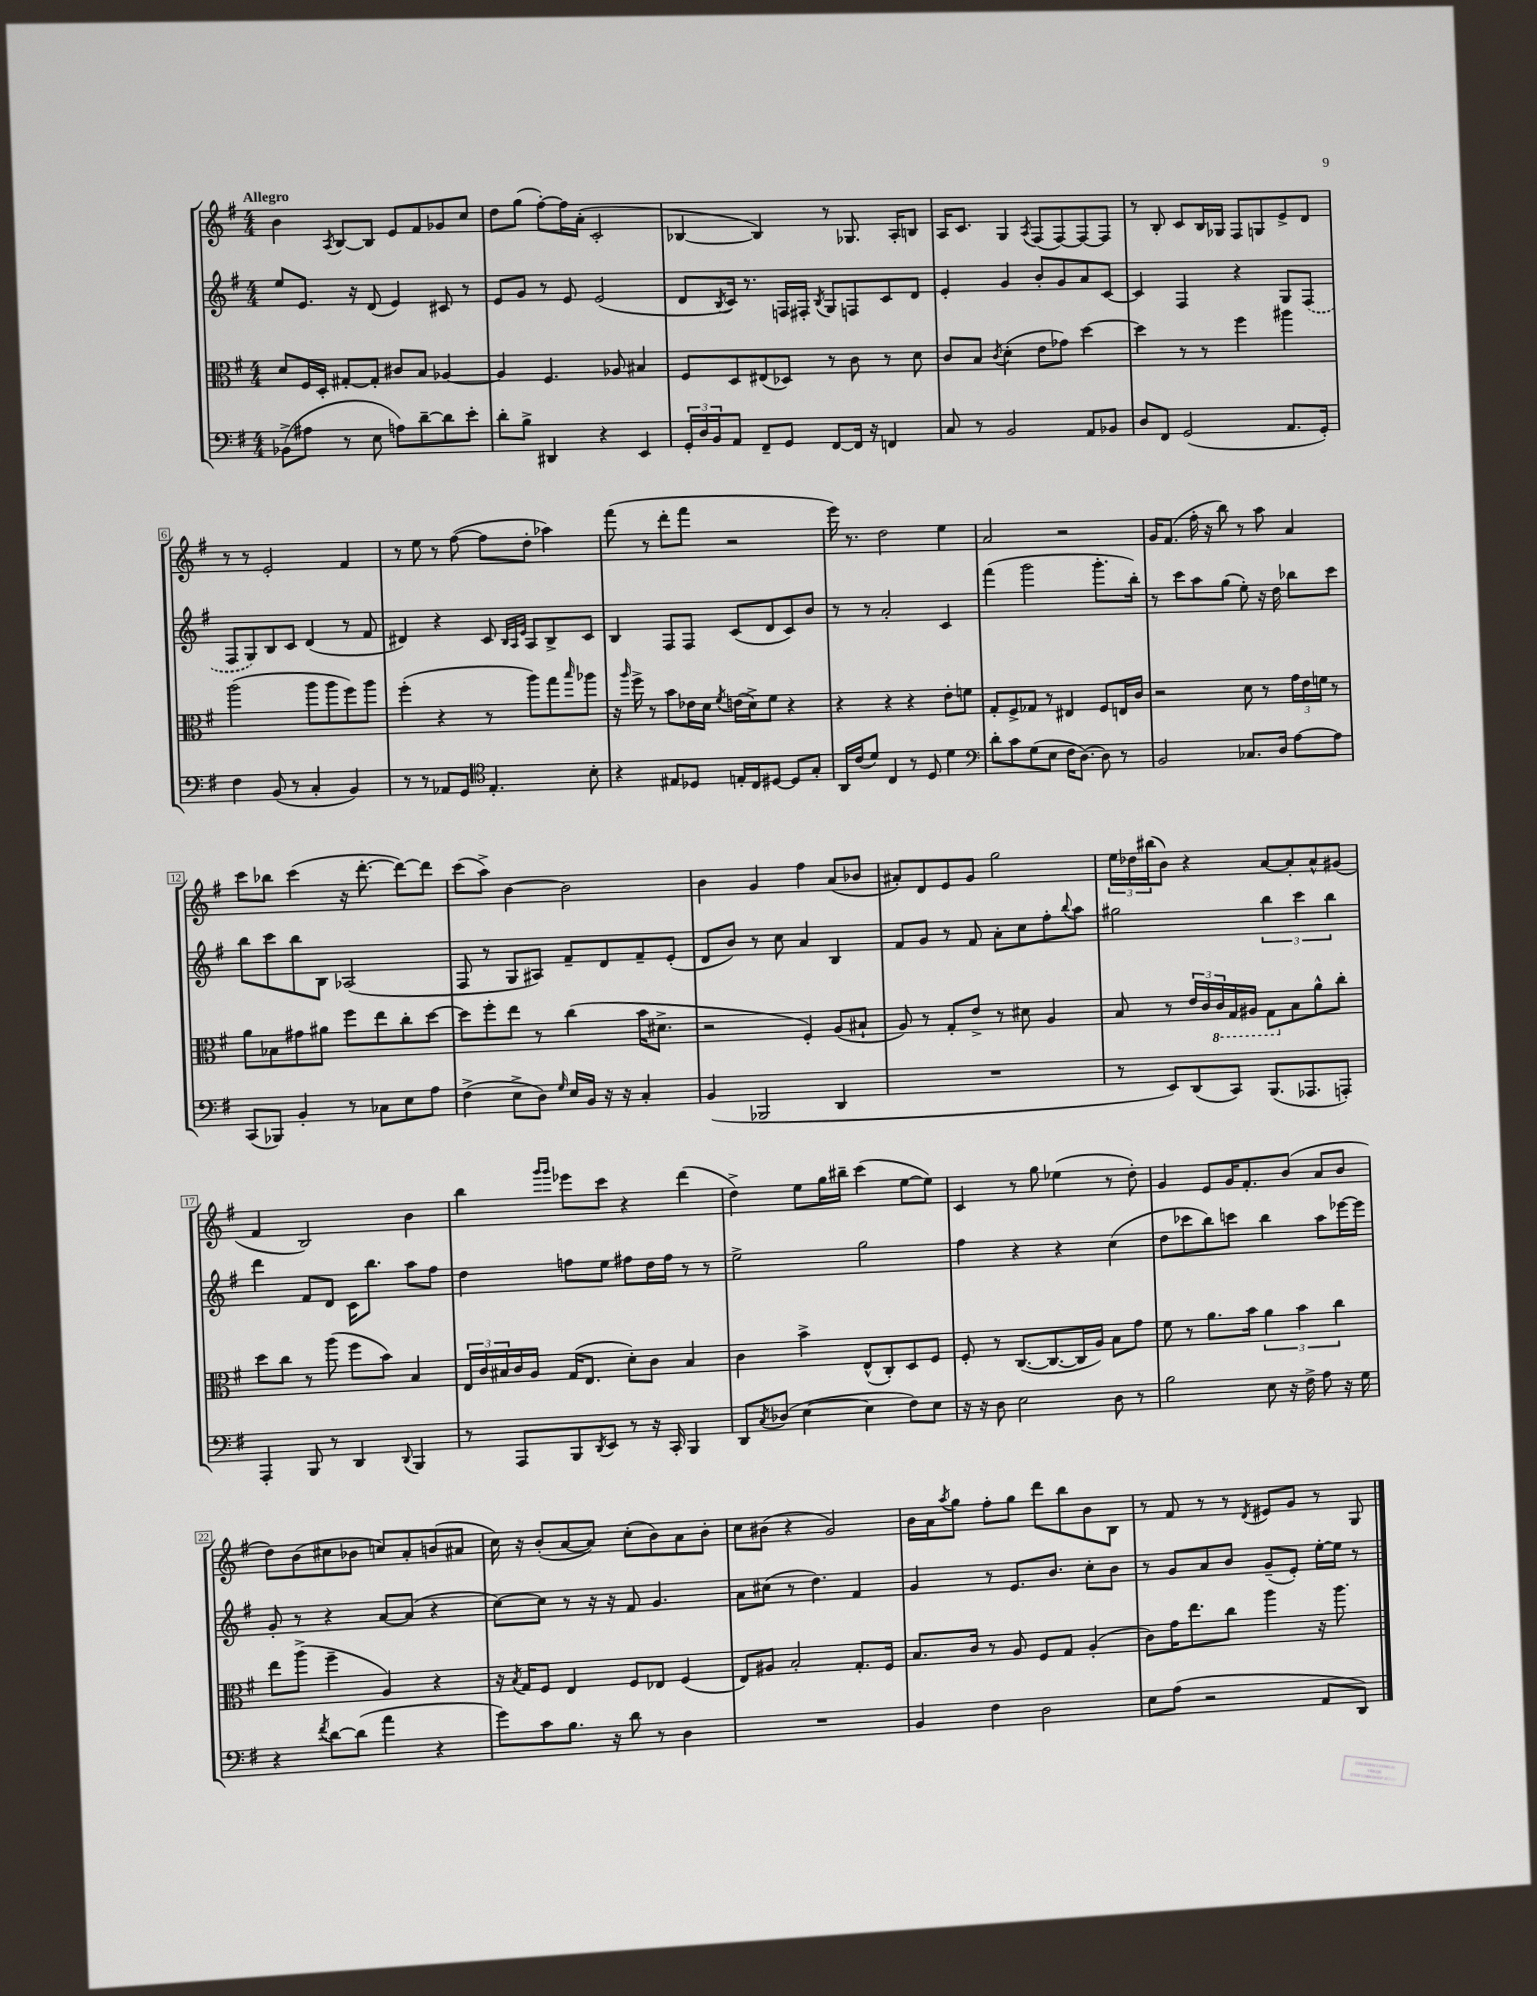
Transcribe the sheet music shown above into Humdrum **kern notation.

**kern	**kern	**kern	**kern
*part4	*part3	*part2	*part1
*staff4	*staff3	*staff2	*staff1
*clefF4	*clefC3	*clefG2	*clefG2
*k[f#]	*k[f#]	*k[f#]	*k[f#]
*M4/4	*M4/4	*M4/4	*M4/4
=1	=1	=1	=1
!	!	!	!LO:TX:a:B:t=Allegro
(8BB-X^\L	8d/L	8ee/L	4b\
8A#X\J	16F#/L	8.e/J	.
.	16D'/JJ	.	.
.	.	.	8qA/
8r	[8G#X'/L	.	[8B/L
.	.	16r	.
8E\	8G#'/J]	(8d/	8B/J]
8An\L)	8c#X/L	4e/)	8e/L
[8d~\	8B/J	.	8f#/
8d\]	[4A-X/	8c#X/	8g-X/
8e'\J	.	8r	8cc/J
=2	=2	=2	=2
8d'\L	4A-/]	8e/L	8dd\L
8B^\J	.	8g/J	(8gg\J
4DD#X/	4.F#/	8r	[8ff#'\L)
.	.	8e/	16ff#\L]
.	.	.	(16a'\JJ
4r	.	(2e/	2c'/
.	8A-X/	.	.
4EE/	4B#X/	.	.
=3	=3	=3	=3
24GG'/LL	8F#/L	8d/L	[4B-X/
24D/	.	.	.
24BB/J	.	.	.
.	.	8qB/	.
8AA/J	8D/	16c/Jk)	.
.	.	8.r	.
8FF#~/L	(8E#X/	.	4B-/])
8GG/J	8D-X/J)	16Fn/LL	.
.	.	16F#X'/JJ	.
.	.	8qB/	.
[8FF#/L	8r	8G/L	8r
16FF#/Jk]	8c\	8Fn/	8.G-X/
16r	.	.	.
4FFn/	8r	8c/	.
.	.	.	16A'/KL
.	8d\	8d/J	8Bn/J
=4	=4	=4	=4
8C/	8c/L	4e'/	16A/KL
.	.	.	8.c/J
8r	8B/J	.	.
.	8qc/	.	.
2BB/	(4d'\	4g/	4G/
.	.	.	8qA/
.	8e\L	8b'/L	(8F#/L
.	8g-X\J)	8g/	[8F#/)
8AA/L	[4dd\	8a/	8F#/_
8BB-X/J	.	[8c/J	8F#/J]
=5	=5	=5	=5
8D/L	4dd\]	4c/]	8r
8FF#/J	.	.	8B'/
(2GG/	8r	4F#/	8c/L
.	8r	.	16B/L
.	.	.	16G-X/JJ
.	4ff#\	4r	8F#/L
.	.	.	8Gn/
8.AA/L	4aa#X\	8G/L	8e^/
.	.	(8F#/J	8d/J
16GG'/Jk)	.	.	.
!!LO:LB:g=z
=6	=6	=6	=6
4F#\	(2aa\	8F#/L	8r
.	.	8G/)	8r
(8BB/	.	8B/	2e'/
8r	.	8c/J	.
4C'/	8aa\L	(4d/	.
.	8aa\	.	.
4BB/)	8ff#\)	8r	4f#/
.	8aa\J	8f#/	.
=7	=7	=7	=7
8r	(4ff#'\	4d#X/)	8r
8r	.	.	8ee\
8AA-X/L	4r	4r	8r
8GG/J	.	.	([8ff#\
*clefC4	*	*	*
4.E'/	8r	8c/	8ff#\L]
.	.	32qqB/LLL	.
.	.	32qqA/	.
.	.	32qqe/JJJ	.
.	8aa\L)	8A/L	8dd'\J
.	8gg\	8B^/	4aa-X\)
.	16qqbb/	.	.
8B'\	8aa-X\J	8c/J	.
=8	=8	=8	=8
4r	16r	4B/	(8fff#\
.	16qqaa/	.	.
.	16ff#^\	.	.
.	8r	.	8r
8E#X/L	8b\L	8F#/L	8ddd'\L
8D-X/J	16e-X\L	8F#/J	8fff#\J
.	16d\JJ	.	.
.	8qf#/	.	.
16En'/LL	(16en\LL	(8c/L	2r
16C/J	16d^\J)	.	.
[8D#X/J	8f#\J	8d/	.
8D#/L]	4r	8c/)	.
8G'/J	.	8b/J	.
=9	=9	=9	=9
16AA/LL	4r	8r	16eee\)
(16c/J	.	.	8.r
8d/J)	.	8r	.
4C/	4r	2a'/	2dd\
8r	4r	.	.
8D/	.	.	.
4d\	8e'\L	4c/	4ee\
.	8fn\J	.	.
=10	=10	=10	=10
*clefF4	*	*	*
8d'\L	8G'/L	(4fff#\	2a/
8c\	8F#^/	.	.
(8G\	8G-X/J	2ggg\	.
8E\J	8r	.	.
16F#\KL	4E#X/	.	2r
[8.D\J)	.	.	.
8D\]	8F#/L	8.ggg'\L	.
8r	16En/L	.	.
.	16c/JJ	16bb'\Jk)	.
=11	=11	=11	=11
2BB/	2r	8r	16g/KL
.	.	.	(8.f#/J
.	.	8ccc\L	.
.	.	8aa\	16ff#'\
.	.	.	16r
.	.	(8gg\J	8bb\)
8.C-X/L	8d\	8ee'\)	8r
.	8r	16r	8aa\
16D/Jk	.	16dd\	.
[8A\L	24g\LL	8bb-X\L	4a/
.	24e\	.	.
.	24fn\JJ	.	.
8A\J]	8r	8ccc\J	.
!!LO:LB:g=z
=12	=12	=12	=12
(8CC/L	8a\L	8bb\L	8ccc\L
8BBB-X/J)	8B-X\	8ccc\	8bb-X\J
4BB'/	8g#X\	8bb\	(4ccc\
.	8a#X\J	8B\J	.
8r	8ff#\L	(2A-X/	16r
.	.	.	[8.ddd'\
8C-X\L	8ee\	.	.
8E\	8cc'\	.	8ddd\L_)
8A\J	[8dd\J	.	8ddd\J]
=13	=13	=13	=13
(4F#^\	8dd\L]	8F#/	(8ccc\L
.	8ff#'\	8r	8aa^\J)
8E^\L	8ee\J	8G/L	[4b\
8D\J)	8r	8A#X/J)	.
16qqG/	.	.	.
16E/LL	(4cc\	8f#~/L	2b\]
16BB/JJ	.	.	.
16r	.	8d/	.
16r	.	.	.
4C'/	16b\KL	8f#~/	.
.	8.d#X^\J	.	.
.	.	(8e'/J	.
=14	=14	=14	=14
(4BB/	2r	8d/L	4b\
.	.	8b/J)	.
2BBB-X/	.	8r	4g/
.	.	8cc\	.
.	4F#'/)	4a/	4ff#\
4DD/	(8A/L	4B/	(8a/L
.	8B#X`/J	.	8b-X/J
=15	=15	=15	=15
1r	8A/)	8f#/L	8a#X'/L)
.	8r	8g/J	8d/
.	8G'/L	8r	8e/
.	8e^/J	8f#/	8g/J
.	8r	8a'\L	2gg\
.	8d#X\	8cc\	.
.	4A/	8ff#'\	.
.	.	8qqbb/	.
.	.	8aa\J	.
=16	=16	=16	=16
8r	8B/	2gg#X\	24ee\LL
.	.	.	24dd-X\
.	.	.	(24bb#X\J
8EE/L)	8r	.	8b\J)
(8DD/	24e/LL	.	4r
.	24c/	.	.
*	*8ba	*	*
.	24C/	.	.
8CC/J)	16GG/	.	.
.	16AA#X/JJ	.	.
(8.BBB/L	8GG\L	6bb\	[8a/L
*	*X8ba	*	*
.	8B\	.	8a'/]
.	.	6ccc\	.
8.AAA-X/	.	.	.
.	8a^^\	.	8a^^/
.	.	6bb\	.
8AAAn'/J)	8cc'\J	.	(8g#X/J
!!LO:LB:g=z
=17	=17	=17	=17
4AAA'/	8dd\L	4ddd\	4f#/
.	8cc\J	.	.
8BBB/	8r	8f#/L	2B/)
8r	(8aa\	8d/J	.
4DD/	8ff#\L	16c\KL	.
.	.	8.bb\J	.
.	8b\J)	.	.
8qqDD/	.	.	.
4BBB/	4B/	8aa\L	4b\
.	.	8ff#\J	.
=18	=18	=18	=18
8r	24E/LL	4dd\	4bb\
.	24c/	.	.
.	24B#X/	.	.
8AAA/L	16c/	.	.
.	16A/JJ	.	.
.	.	.	16qqggg/LL
.	.	.	16qqggg/JJ
8BBB/	(16G/KL	8ffn\L	8eee-X\L
.	8.E/J	.	.
8qDD/	.	.	.
8EE/J	.	8ee\J	8ccc\J
8r	8d'\L)	8ff#X\L	4r
16r	8c\J	16dd\L	.
16CC'/	.	16ff#\JJ	.
4BBB/	4B#/	8r	(4ddd\
.	.	8r	.
=19	=19	=19	=19
8DD/L	4c\	2ee^\	4dd^\)
8qC/	.	.	.
(8D-X/J	.	.	.
[4E\	4b^\	.	8ee\L
.	.	.	16gg\L
.	.	.	16bb#X~\JJ
4E\]	(8E^^/L	2gg\	(4ccc\
.	8C'/)	.	.
8F#\L)	8D/	.	[8ee\L
8E\J	8F#/J	.	8ee\J])
=20	=20	=20	=20
16r	8F#'/	4ff#\	4c/
16r	.	.	.
8D\	8r	.	.
2E\	([8.C/L	4r	8r
.	.	.	8gg\
.	8.C/_	.	.
.	.	4r	(4ee-X\
.	16C/L]	.	.
.	16A/JJ)	.	.
8D\	8B\L	(4cc\	8r
8r	8g\J	.	8dd'\)
=21	=21	=21	=21
2B\	8f#\	8dd\L	4g/
.	8r	8ccc-X\	.
.	8.a\L	8bb\)	8e/L
.	.	8cccn\J	16g/K
.	16b\Jk	.	8.f#'/
8E\	6a\	4bb\	.
16r	.	.	(8b/J
.	6b\	.	.
16F#^\	.	.	.
8A\	.	8aa\L	8a/L
.	6cc\	.	.
16r	.	[16eee-X\L	8b/J
16G\	.	16eee-\JJ]	.
!!LO:LB:g=z
=22	=22	=22	=22
4r	8ee\L	8g'/	8dd\L)
.	(8aa^\J	8r	(8b\
8qf#/	.	.	.
[8d\L	4ff#~\	4r	8cc#X\
(8d\J]	.	.	8b-X\J
4a\	4A/)	[8a/L	8ccn/L)
.	.	(8a/J]	8a'/
4r	4r	4r	(8bn/
.	.	.	8a#X/J
=23	=23	=23	=23
8g\L)	16r	[8cc\L)	16cc\)
.	8qB/	.	.
.	16G/KL	.	16r
8c\	8F#/J	8cc\J]	(8b'/L
8.B\J	4E/	8r	[8a/
.	.	16r	8a/J])
16r	.	16r	.
8d\	8F#/L	8f#/	(8cc'\L
8r	8E-X/J	4.g/	8b\)
4D\	(4F#/	.	8a\
.	.	.	8b'\J
=24	=24	=24	=24
1r	8E/L)	8a\L	8cc\L
.	8A#X/J	(8cc#X\J	(8b#X\J
.	2B'/	8r	4r
.	.	4.dd\)	.
.	.	.	2g/)
.	8.G'/L	4f#/	.
.	16F#/Jk	.	.
=25	=25	=25	=25
4BB/	8.B/L	4g/	16b\LL
.	.	.	16a\J
.	.	.	8qaa/
.	.	.	8gg\J
.	16c/Jk	.	.
4F#\	8r	8r	8ff#'\L
.	8A/	8.e/L	8gg\J
2D\	8F#/L	.	8ddd\L
.	.	8.b/J	.
.	8G/J	.	8bb\
.	(4A'/	8cc'\L	8b\
.	.	8b\J	8B\J
=26	=26	=26	=26
8E\L	8c\L)	8r	8r
(8A\J	16g\K	8g/L	8f#/
.	8.ee\	.	.
2r	.	8a/	8r
.	8cc\J	8b/J	8r
.	.	.	8qd/
.	4aa\	(8g~/L	8e#X/L
.	.	8e'/J)	8g/J
8AA/L	16r	[16ee'\LL	8r
.	8.aa\	16ee\JJ]	.
8DD/J)	.	8r	8G/
==	==	==	==
*-	*-	*-	*-
